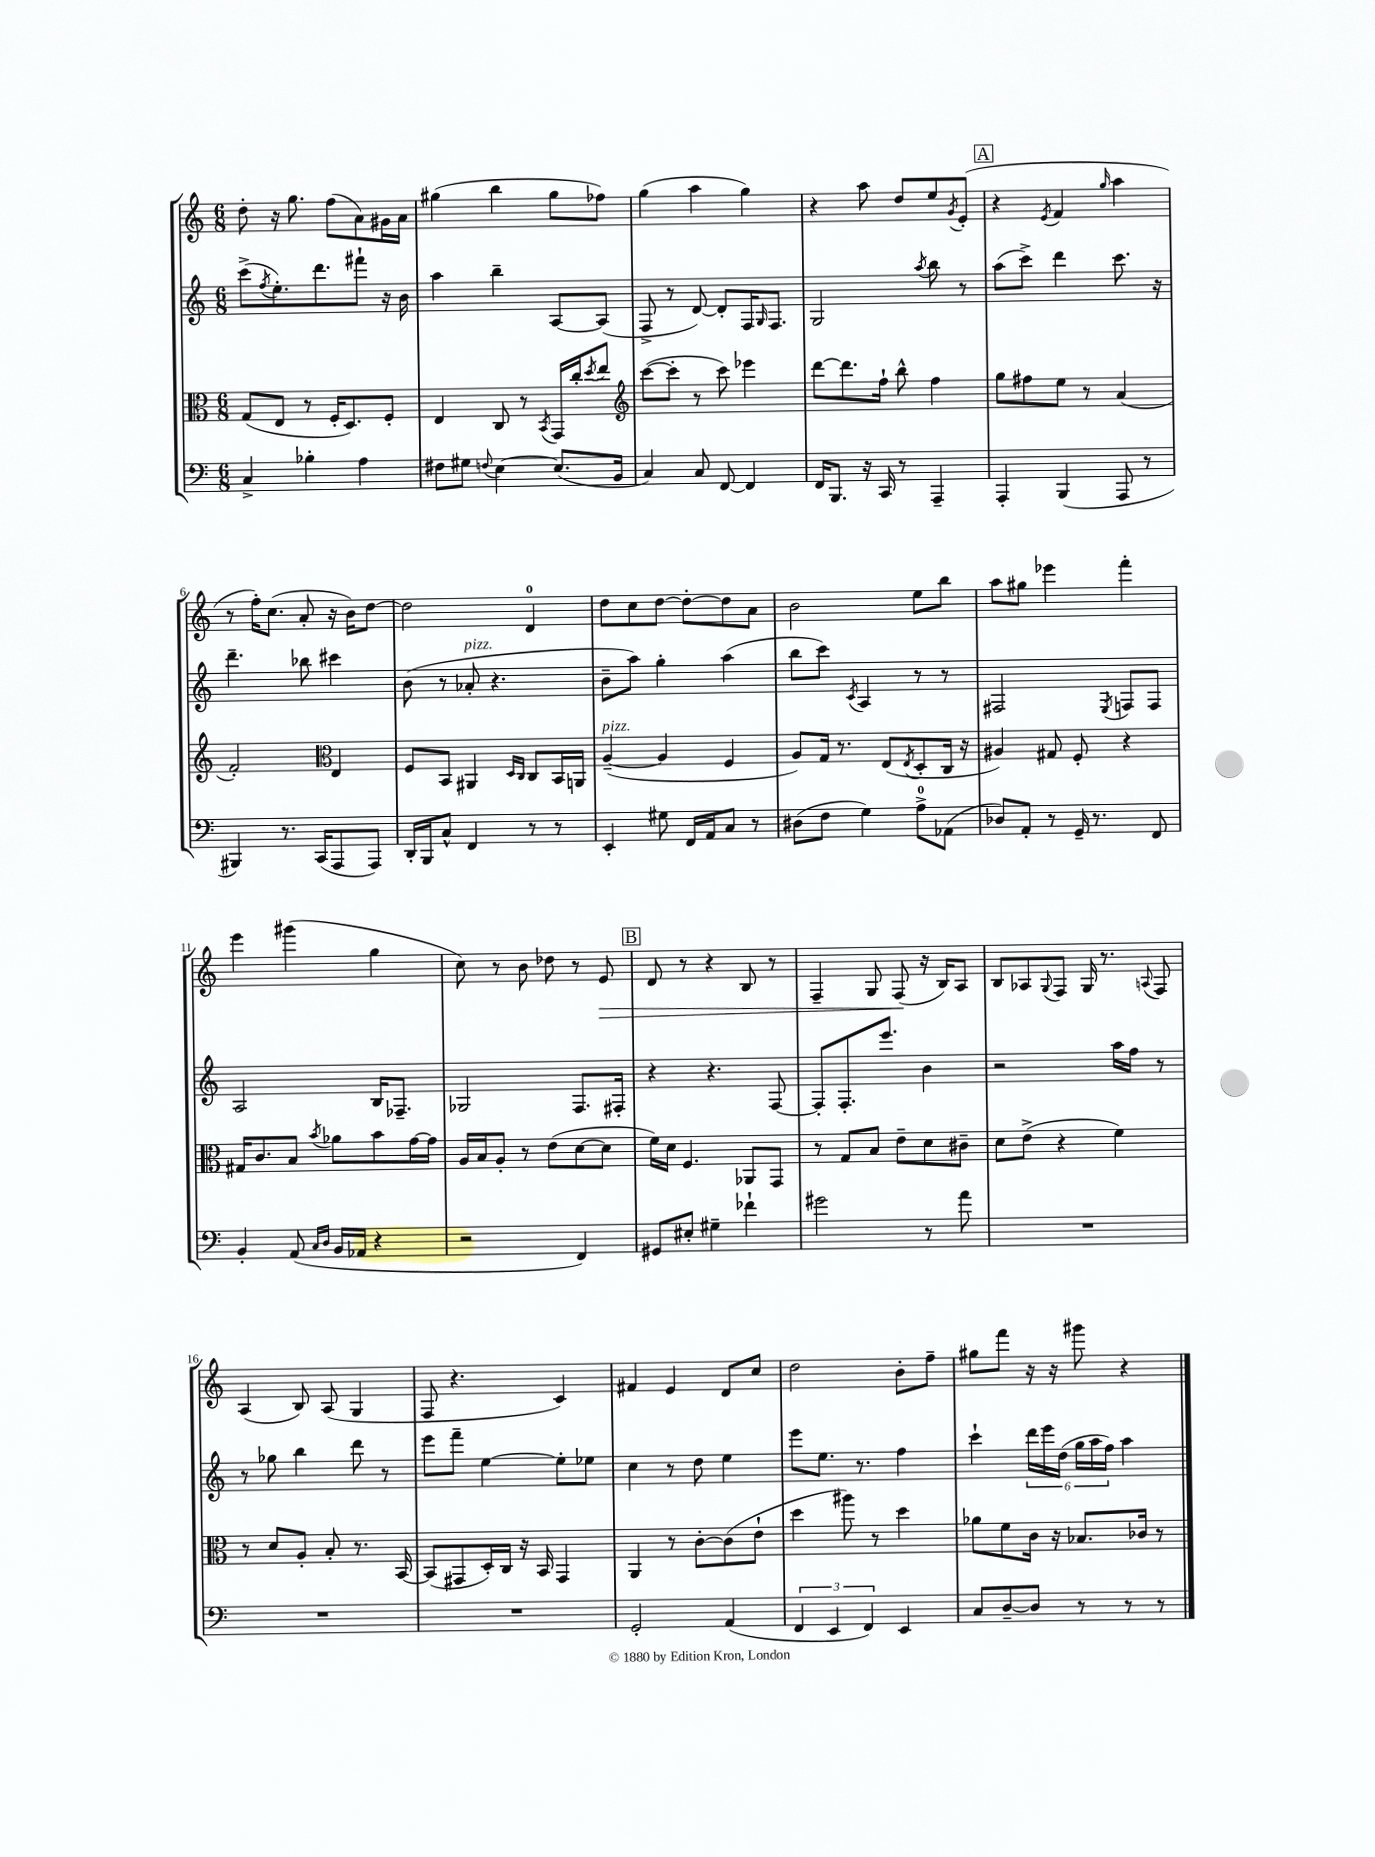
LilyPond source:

<<
\new StaffGroup <<
\new Staff = "s0" {
    \clef treble \key c \major \numericTimeSignature \time 6/8
    d''8-. r16 g''8. f''8( a'8) gis'16 a'16 |
    gis''4( b''4 gis''8 fes''8) |
    g''4( a''4 g''4) |
    r4 a''8 d''8 e''8 \acciaccatura { g'8 } e'8-.( |
    \mark \markup { \box "A" } r4 \acciaccatura { e'8 } f'4 \grace { g''16 } a''4 |
    r8 f''16-.) c''8.( a'8-. r16 b'16) d''8~ |
    d''2 d'4-0 |
    d''8 c''8 d''8~ d''8~-. d''8 a'8 |
    b'2 e''8 b''8 |
    a''8 gis''8 ees'''4 f'''4-. |
    e'''4 gis'''4( g''4 |
    c''8) r8 b'8 des''8 r8 e'8\> |
    \mark \markup { \box "B" } d'8 r8 r4 b8 r8 |
    f4-- g8 f8\!( r16 b16) a8 |
    b8 aes8 \appoggiatura { g8 } f8 g16 r8. \appoggiatura { a8 } f8 |
    a4( b8) a8( g4 |
    f8 r4. c'4) |
    fis'4 e'4 d'8 c''8 |
    d''2 b'8-. f''8-- |
    gis''8 f'''8 r16 r16 gis'''8 r4 \bar "|." |
}
\new Staff = "s1" {
    \clef treble \key c \major \numericTimeSignature \time 6/8
    c'''8->( \acciaccatura { f''8 } e''8.-.) d'''8. fis'''8-! r16 b'16 |
    a''4 b''4-- a8~ a8( |
    f8-> r8 d'8~) d'8-. f16 \grace { g16 } f8. |
    g2 \acciaccatura { a''8 } b''8 r8 |
    \mark \markup { \box "A" } a''8( c'''8->) d'''4 c'''8. r16 |
    d'''4.-- bes''8 cis'''4 |
    b'8( r8 aes'8-.^\markup { \italic "pizz." } r4. |
    b'8-- a''8) g''4-. a''4( |
    b''8 c'''8) \acciaccatura { c'8 } a4 r8 r8 |
    fis2 \acciaccatura { e8 } f8 f8 |
    a2 b16 fes8.-- |
    ges2 f8. fis16-. |
    \mark \markup { \box "B" } r4 r4. f8~ |
    f8-. f8.-. e'''8. b'4 |
    r2 a''16 f''16 r8 |
    r8 ges''8 b''4 d'''8 r8 |
    e'''8 f'''8-- e''4~ e''8-. ees''8 |
    c''4 r8 d''8 e''4 |
    e'''8 e''8. r8. f''4 |
    c'''4-! \tuplet 6/4 { d'''16 e'''16 d''16( g''16 a''16 f''16) } a''4 \bar "|." |
}
\new Staff = "s2" {
    \clef alto \key c \major \numericTimeSignature \time 6/8
    g8( e8 r8 f16-. d8.) f8-. |
    e4 c8 r8 \acciaccatura { b,8 } g,16 c''16-. \acciaccatura { d''8 } e''8 |
    \clef treble c'''8~( c'''8-. r8 c'''8) ees'''4 |
    d'''8~ d'''8. f''16-! b''8-^ f''4 |
    \mark \markup { \box "A" } g''8 fis''8 e''8 r8 a'4( |
    f'2-.) \clef alto e4 |
    f8 b,8 ais,4 \grace { d16 c16 } c8 b,16 a,16 |
    a4~--^\markup { \italic "pizz." }( a4 f4 |
    a8) g16 r8. e8( \acciaccatura { e8 } d8-. c16 r16 |
    ais4) gis8 f8-. r4 |
    gis16 c'8. b8 \acciaccatura { b'8 } aes'8 b'8 g'16~ g'16 |
    a16 b16 a8-. r8 e'8( d'8~ d'8 |
    \mark \markup { \box "B" } f'16) d'16 f4. aes,8 g,8 |
    r8 g8 b8 e'8-- d'8 cis'8-- |
    d'8 e'8->( r4 f'4) |
    r8 d'8 a8-. b8-. r8. b,16~ |
    b,8( gis,8 d16-.) c16 r16 b,16 gis,4 |
    a,4 r8 c'8~-. c'8( e'8-! |
    d''4 ais''8) r8 d''4 |
    aes'8 f'8 c'16 r16 bes8. ces'16 r8 \bar "|." |
}
\new Staff = "s3" {
    \clef bass \key c \major \numericTimeSignature \time 6/8
    c4-> bes4-. a4 |
    fis8 gis8 \appoggiatura { f8 } e4~ e8.( b,16 |
    c4) c8 f,8~ f,4 |
    f,16 b,,8. r16 c,16 r8 a,,4-- |
    \mark \markup { \box "A" } a,,4-. b,,4( a,,8 r8 |
    bis,,4) r8. c,16( a,,8 a,,8) |
    d,16-. b,,16 c8-^ f,4 r8 r8 |
    e,4-. gis8 f,16 a,16 c8 r8 |
    dis8( f8 g4) a8-0-> aes,8( |
    des8) a,8-. r8 g,16-- r8. f,8 |
    b,4-. a,8( \grace { c16 d16 } b,16 aes,16 r4 |
    r2 f,4) |
    \mark \markup { \box "B" } gis,8 eis8-. gis4-- fes'4-! |
    gis'2 r8 a'8 |
    R2. |
    R2. |
    R2. |
    g,2-. a,4( |
    \tuplet 3/2 { f,4 e,4 f,4) } e,4 |
    c8 d8~-- d8 r8 r8 r8 \bar "|." |
}
>>
>>
